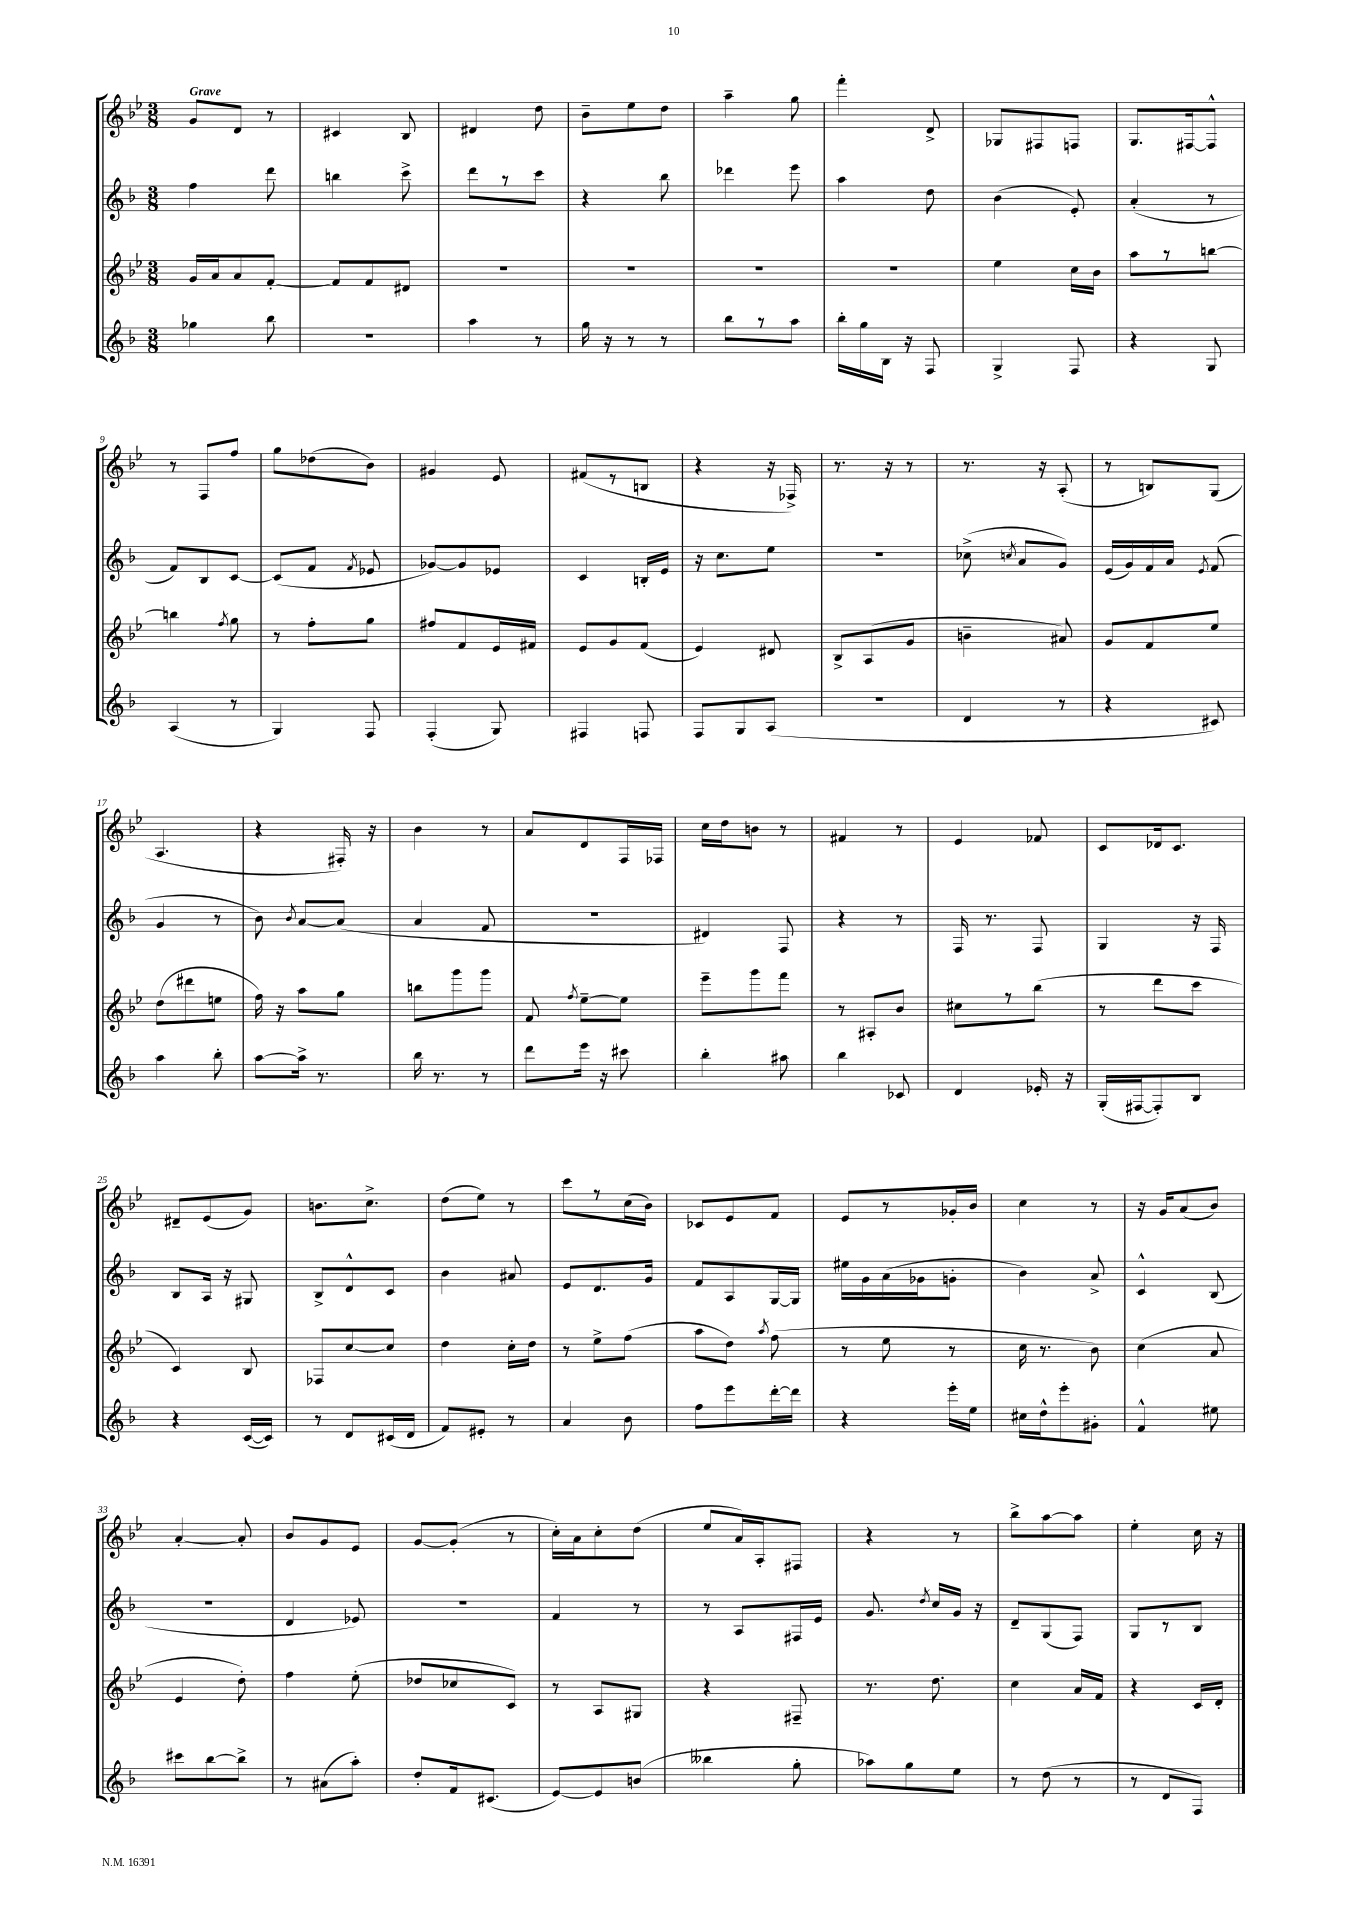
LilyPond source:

<<
\new StaffGroup <<
\new Staff = "s0" {
    \clef treble \key bes \major \numericTimeSignature \time 3/8 \tempo "Grave"
    \autoBeamOff g'8[ d'8] r8 |
    cis'4 bes8 |
    dis'4 d''8 |
    bes'8[-- ees''8 d''8] |
    a''4-- g''8 |
    f'''4-. d'8-> |
    ges8[ fis8 f8] |
    g8.[ fis16~ fis8]-^ |
    r8 f8[ f''8] |
    g''8[ des''8( bes'8]) |
    gis'4 ees'8 |
    fis'8[( r8 b8] |
    r4 r16 fes16->) |
    r8. r16 r8 |
    r8. r16 a8-.( |
    r8 b8[) g8]( |
    a4. |
    r4 fis16-.) r16 |
    bes'4 r8 |
    a'8[ d'8 f16 fes16] |
    c''16[ d''16 b'8] r8 |
    fis'4 r8 |
    ees'4 fes'8 |
    c'8[ des'16 c'8.] |
    dis'8[-- ees'8( g'8]) |
    b'8.[ c''8.]-> |
    d''8[( ees''8]) r8 |
    c'''8[ r8 c''16( bes'16]) |
    ces'8[ ees'8 f'8] |
    ees'8[ r8 ges'16-. bes'16] |
    c''4 r8 |
    r16 g'16[ a'8( bes'8]) |
    a'4~-. a'8-. |
    bes'8[ g'8 ees'8] |
    g'8[~ g'8]-.( r8 |
    c''16[-.) a'16 c''8-. d''8]( |
    ees''8[ a'16) a16-. fis8] |
    r4 r8 |
    bes''8[-> a''8~ a''8] |
    ees''4-. c''16 r16 \bar "|." |
}
\new Staff = "s1" {
    \clef treble \key f \major \numericTimeSignature \time 3/8
    \autoBeamOff f''4 d'''8 |
    b''4 c'''8-> |
    d'''8[ r8 c'''8] |
    r4 bes''8 |
    des'''4 e'''8 |
    a''4 d''8 |
    bes'4( e'8-.) |
    a'4-.( r8 |
    f'8[) bes8 c'8]~ |
    c'8[( f'8] \acciaccatura { f'8 } ees'8 |
    ges'8[~) ges'8 ees'8] |
    c'4 b16[-. e'16] |
    r16 c''8.[ e''8] |
    R4. |
    ces''8->( \acciaccatura { c''8 } a'8[ g'8]) |
    e'16[( g'16) f'16 a'16] \acciaccatura { e'8 } f'8( |
    g'4 r8 |
    bes'8) \acciaccatura { bes'8 } a'8[~ a'8]( |
    a'4 f'8 |
    R4. |
    dis'4) f8 |
    r4 r8 |
    f16 r8. f8 |
    g4 r16 f16 |
    bes8[ a16] r16 gis8 |
    bes8[-> d'8-^ c'8] |
    bes'4 ais'8 |
    e'8[ d'8. g'16] |
    f'8[ a8 g16~ g16] |
    eis''16[ g'16 a'16( ges'16 g'8]-. |
    bes'4) a'8-> |
    c'4-^ bes8( |
    R4. |
    d'4 ees'8) |
    R4. |
    f'4 r8 |
    r8 a8[ fis16 e'16] |
    g'8. \acciaccatura { d''8 } c''16[ g'16] r16 |
    d'8[-- g8( f8]) |
    g8[ r8 bes8] \bar "|." |
}
\new Staff = "s2" {
    \clef treble \key bes \major \numericTimeSignature \time 3/8
    \autoBeamOff g'16[ a'16 a'8 f'8]~-. |
    f'8[ f'8 dis'8] |
    R4. |
    R4. |
    R4. |
    R4. |
    ees''4 c''16[ bes'16] |
    a''8[ r8 b''8]~ |
    b''4 \acciaccatura { f''8 } g''8 |
    r8 f''8[-. g''8] |
    fis''8[ f'8 ees'16 fis'16] |
    ees'8[ g'8 f'8]( |
    ees'4) dis'8 |
    bes8[-> a8( g'8] |
    b'4-- ais'8) |
    g'8[ f'8 ees''8] |
    d''8[( dis'''8 e''8] |
    f''16) r16 a''8[ g''8] |
    b''8[ g'''8 g'''8] |
    f'8 \acciaccatura { f''8 } ees''8[~-- ees''8] |
    ees'''8[-- g'''8 f'''8] |
    r8 ais8[-. bes'8] |
    cis''8[ r8 bes''8]( |
    r8 d'''8[ c'''8] |
    c'4) bes8 |
    fes8[ c''8~ c''8] |
    d''4 c''16[-. d''16] |
    r8 ees''8[-> f''8]( |
    a''8[ d''8]) \acciaccatura { a''8 } f''8( |
    r8 ees''8 r8 |
    c''16 r8. bes'8) |
    c''4( a'8 |
    ees'4 d''8-.) |
    f''4 ees''8-.( |
    des''8[ ces''8 c'8]) |
    r8 a8[ gis8] |
    r4 fis8-- |
    r8. d''8. |
    c''4 a'16[ f'16] |
    r4 c'16[ d'16]-. \bar "|." |
}
\new Staff = "s3" {
    \clef treble \key f \major \numericTimeSignature \time 3/8
    \autoBeamOff ges''4 bes''8 |
    R4. |
    a''4 r8 |
    g''16 r16 r8 r8 |
    bes''8[ r8 a''8] |
    bes''16[-. g''16 bes16] r16 f8 |
    g4-> f8 |
    r4 g8 |
    a4( r8 |
    g4) f8 |
    f4-.( g8) |
    fis4 f8 |
    f8[ g8 a8]( |
    R4. |
    d'4 r8 |
    r4 cis'8) |
    a''4 bes''8-. |
    a''8[~ a''16]-> r8. |
    bes''16 r8. r8 |
    d'''8[ e'''16] r16 cis'''8 |
    bes''4-. ais''8 |
    bes''4 ces'8 |
    d'4 ees'16-. r16 |
    g16[-.( fis16~ fis8-.) bes8] |
    r4 c'16[~( c'16]) |
    r8 d'8[ cis'16( d'16] |
    f'8[) eis'8]-. r8 |
    a'4 bes'8 |
    f''8[ e'''8 d'''16~-. d'''16] |
    r4 e'''16[-. e''16] |
    cis''16[ d''16-^ e'''8-. gis'8]-. |
    f'4-^ eis''8 |
    cis'''8[ bes''8~ bes''8]-> |
    r8 ais'8[( a''8]-.) |
    d''8[-. f'16 cis'8.]( |
    e'8[~) e'8 b'8]( |
    beses''4 g''8-. |
    aes''8[) g''8 e''8] |
    r8 d''8( r8 |
    r8 d'8[ f8]) \bar "|." |
}
>>
>>
